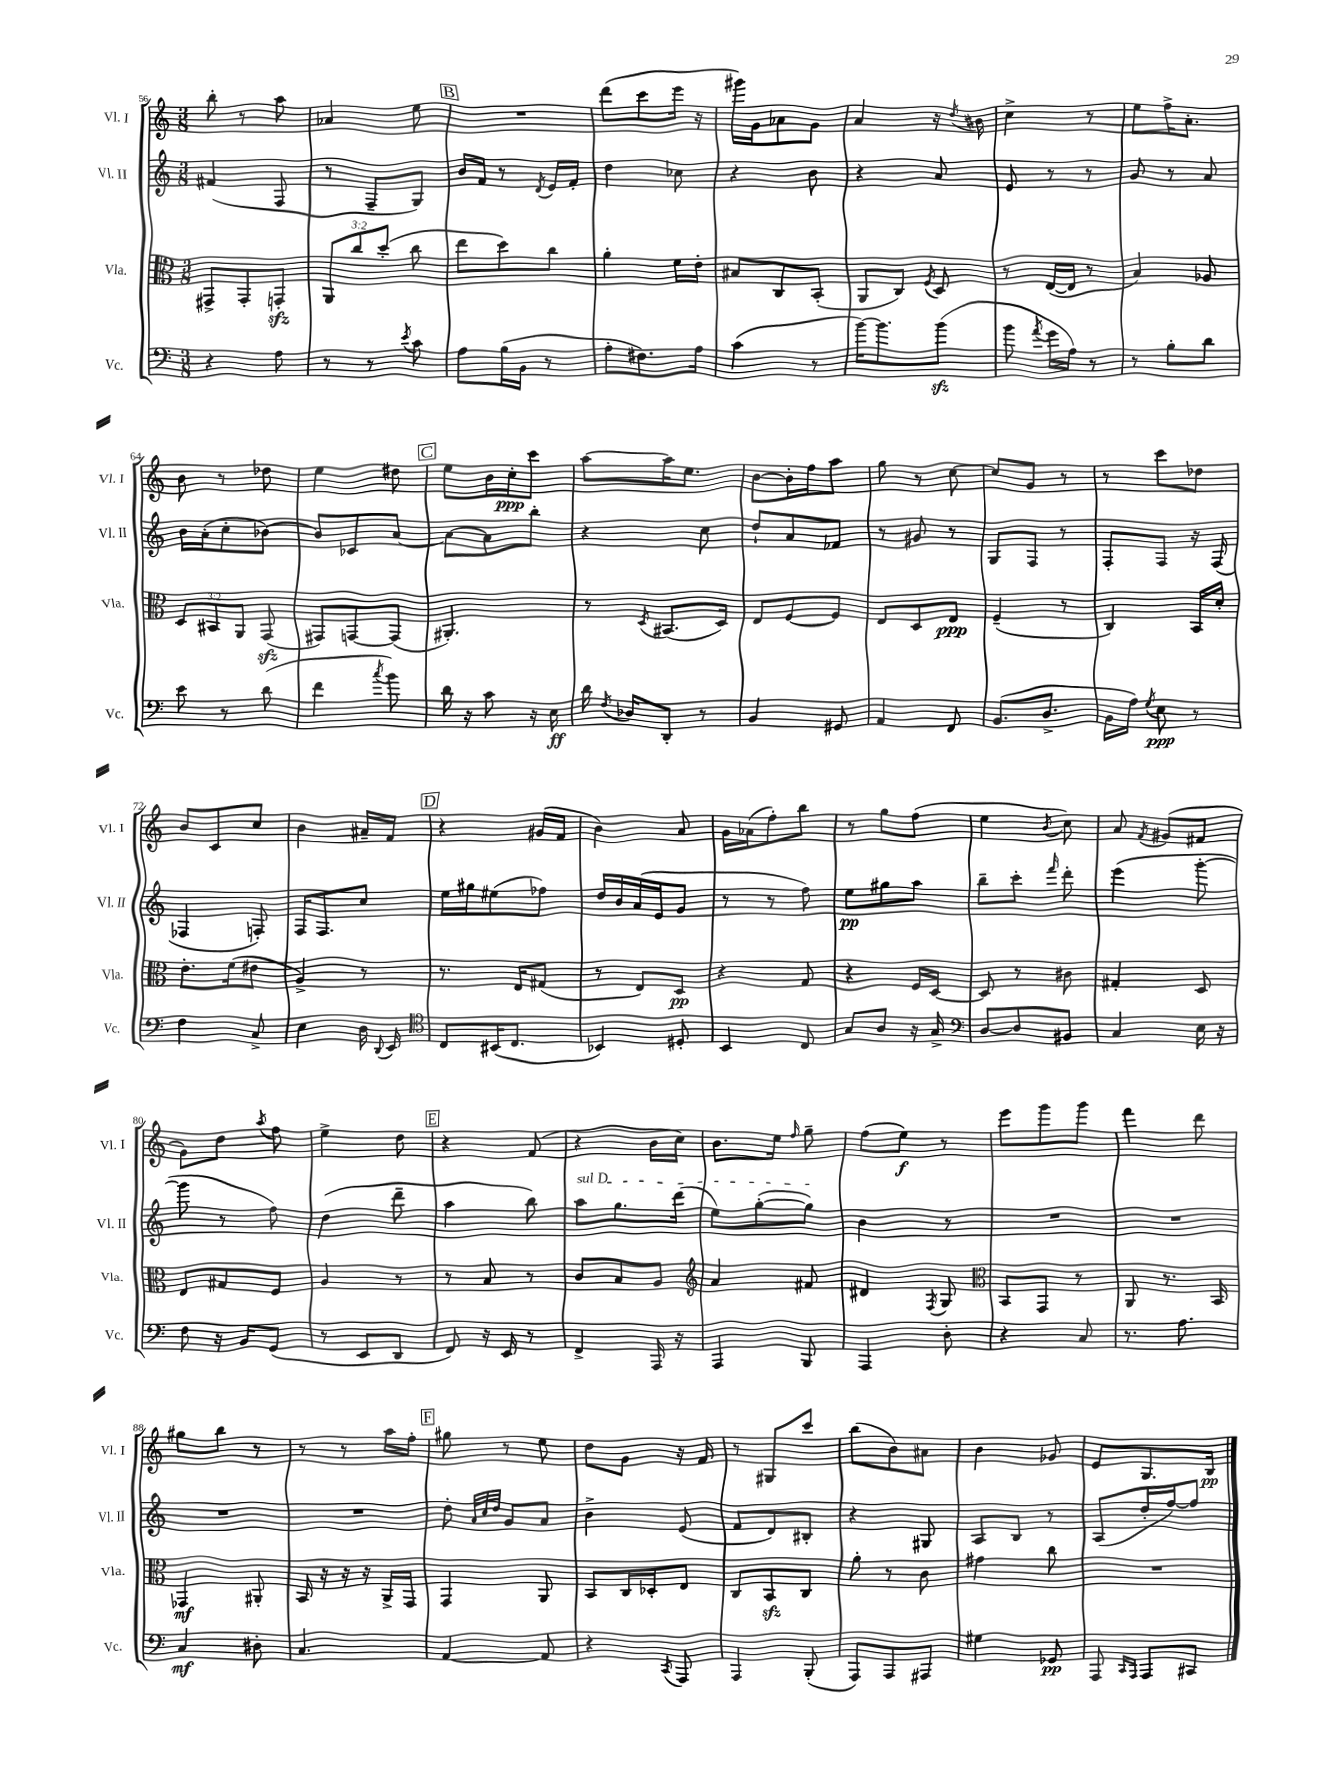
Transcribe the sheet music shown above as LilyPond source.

<<
\new StaffGroup <<
\new Staff = "s0" \with { instrumentName = "Vl. I" shortInstrumentName = "Vl. I" } {
    \clef treble \key c \major \numericTimeSignature \time 3/8
    \autoBeamOff b''8-. r8 a''8 |
    aes'4 e''8 |
    \mark \markup { \box "B" } R4. |
    d'''8[( c'''8 e'''16] r16 |
    gis'''16[) g'16 aes'8 g'8] |
    a'4 r16 \acciaccatura { d''8 } bis'16 |
    c''4-> r8 |
    e''8[ f''16-> a'8.]-. |
    b'8 r8 des''8 |
    e''4 dis''8 |
    \mark \markup { \box "C" } e''8[ b'16 c''16-.\ppp c'''8] |
    a''8[~ a''16 e''8.] |
    b'8[~ b'16-. f''16 a''8] |
    g''8 r8 c''8~ |
    c''8[ g'8] r8 |
    r8 c'''8[ des''8] |
    b'8[ c'8 c''8] |
    b'4 ais'16[-- f'16] |
    \mark \markup { \box "D" } r4 gis'16[( f'16] |
    b'4) a'8 |
    g'16[ aes'16( f''8-.) b''8] |
    r8 g''8[ f''8]( |
    e''4 \acciaccatura { b'8 } c''8) |
    a'8 \acciaccatura { f'8 } gis'8[( fis'8] |
    g'8[) d''8] \acciaccatura { a''8 } f''8 |
    e''4-> d''8 |
    \mark \markup { \box "E" } r4 f'8( |
    r4 b'16[ c''16]) |
    b'8.[ e''16] \grace { f''16 } g''8-- |
    f''8[( e''8]\f) r8 |
    e'''8[ g'''8 g'''8] |
    f'''4 d'''8 |
    gis''8[ b''8] r8 |
    r8 r8 a''16[ f''16]-. |
    \mark \markup { \box "F" } gis''8 r8 e''8 |
    d''8[ g'8] r16 f'16 |
    r8 gis8[ c'''8] |
    b''8[( b'8) ais'8] |
    b'4 ges'8 |
    e'8[ g8. b16]\pp \bar "|." |
}
\new Staff = "s1" \with { instrumentName = "Vl. II" shortInstrumentName = "Vl. II" } {
    \clef treble \key c \major \numericTimeSignature \time 3/8
    \autoBeamOff fis'4( f8 |
    r8 f8[-- g8]) |
    \mark \markup { \box "B" } b'16[ f'16] r8 \acciaccatura { d'8 } e'16[ f'16]-. |
    d''4 ces''8 |
    r4 b'8 |
    r4 a'8 |
    e'8 r8 r8 |
    g'8 r8 a'8 |
    b'16[ a'16-.( c''8-. bes'8]~) |
    bes'8[ ces'8 a'8]~ |
    \mark \markup { \box "C" } a'8[~ a'8 b''8]-. |
    r4 c''8 |
    d''8[-! a'8 fes'8] |
    r8 gis'8 r8 |
    g8[ f8] r8 |
    f8[-. f8] r16 f16( |
    fes4 f8-.) |
    f16[ f8. c''8] |
    \mark \markup { \box "D" } e''16[ gis''16 eis''8( fes''8]) |
    d''16[ b'16 a'16( e'16 g'8] |
    r8 r8 f''8) |
    e''8[\pp gis''8 a''8] |
    b''8[-- c'''8]-. \grace { f'''16 } d'''8-. |
    e'''4( g'''8~-. |
    g'''8 r8 f''8) |
    d''4( d'''8-- |
    \mark \markup { \box "E" } a''4 b''8) |
    \once \override TextSpanner.bound-details.left.text = \markup { \italic "sul D" } a''8[\startTextSpan g''8. d'''16]( |
    e''8[) g''8~-.( g''8]\stopTextSpan) |
    b'4 r8 |
    R4. |
    R4. |
    R4. |
    R4. |
    \mark \markup { \box "F" } d''8-. \grace { a'32[ c''32 d''32] } g'8[ a'8] |
    b'4-> e'8( |
    f'8[ d'8) bis8]-. |
    r4 gis8 |
    a8[ b8] r8 |
    a8[( d''16-. f''16~) f''8] \bar "|." |
}
\new Staff = "s2" \with { instrumentName = "Vla." shortInstrumentName = "Vla." } {
    \clef alto \key c \major \numericTimeSignature \time 3/8 \override Staff.TupletNumber.text = #tuplet-number::calc-fraction-text
    \autoBeamOff gis,8[-> gis,8-. g,8]-.\sfz |
    \tuplet 3/2 { a,8[ c''8 d''8]-.( } c''8 |
    \mark \markup { \box "B" } e''8[ d''8) c''8] |
    a'4-. f'16[ e'16]-. |
    bis8[ c8 b,8]-.( |
    a,8[ c8]) \acciaccatura { f8 } d8 |
    r8 e16[~( e16] r8 |
    b4) aes8 |
    \tuplet 3/2 { d8[ bis,8 a,8] } g,8\sfz( |
    gis,8[) g,8~ g,8]( |
    \mark \markup { \box "C" } ais,4.-.) |
    r8 \acciaccatura { d8 } bis,8.[( d16]) |
    e8[ f8~ f8] |
    e8[ d8 e8]\ppp |
    f4--( r8 |
    c4) b,16[ d'16]-. |
    e'8.[-. f'16( eis'8] |
    a4->) r8 |
    \mark \markup { \box "D" } r8. e16[ gis8]( |
    r8 e8[) d8]\pp |
    r4 g8 |
    r4 f16[ d16]~ |
    d8 r8 cis'8 |
    gis4-. d8 |
    e8[ gis8 f8] |
    a4 r8 |
    \mark \markup { \box "E" } r8 b8 r8 |
    c'8[ b8 a8] |
    \clef treble a'4 fis'8 |
    dis'4 \acciaccatura { f8 } g8 |
    \clef alto b,8[ g,8] r8 |
    a,8 r8. b,16 |
    ges,4\mf ais,8-. |
    b,16 r16 r16 r16 a,16[-> g,16] |
    \mark \markup { \box "F" } g,4 a,8 |
    b,8[ c16 des16-. e8] |
    c8[ b,8\sfz c8] |
    a'8-. r8 c'8 |
    gis'4 c''8 |
    R4. \bar "|." |
}
\new Staff = "s3" \with { instrumentName = "Vc." shortInstrumentName = "Vc." } {
    \clef bass \key c \major \numericTimeSignature \time 3/8
    \autoBeamOff r4 a8 |
    r8 r8 \acciaccatura { e'8 } c'8 |
    \mark \markup { \box "B" } a8[ b16( b,16] r8 |
    a8[-. fis8.) a16] |
    c'4( r8 |
    b'16[~) b'8. b'8]\sfz( |
    b'8 \acciaccatura { a'8 } g'16[ a16]) r8 |
    r8 b8[-. d'8] |
    e'8 r8 d'8( |
    f'4 \acciaccatura { c''8 } b'8) |
    \mark \markup { \box "C" } d'16 r16 c'8 r16 e16\ff |
    d'16 \acciaccatura { f8 } des16[ d,8]-. r8 |
    b,4 gis,8 |
    a,4 f,8 |
    b,8.[( d8.]-> |
    b,16[ a16]) \acciaccatura { g8 } e8\ppp r8 |
    f4 c8-> |
    e4 d16 \appoggiatura { d,8 } e,16 |
    \mark \markup { \box "D" } \clef tenor c8[ bis,16( c8.] |
    bes,4) dis8-. |
    b,4 c8 |
    g8[ a8] r16 g16-> |
    \clef bass d8[~ d8 bis,8] |
    c4 e16 r16 |
    f8 r16 b,16[ g,8]( |
    r8 e,8[ d,8] |
    \mark \markup { \box "E" } f,8) r16 e,16 r8 |
    f,4-> a,,16 r16 |
    a,,4 b,,8 |
    a,,4 d8-. |
    r4 c8 |
    r8. a8. |
    c4\mf dis8-. |
    c4. |
    \mark \markup { \box "F" } a,4~ a,8 |
    r4 \acciaccatura { c,8 } a,,8 |
    a,,4 b,,8-.( |
    a,,8[) a,,8 ais,,8] |
    gis4 ges,8\pp |
    a,,8 \grace { c,16[ a,,16] } a,,8[ cis,8] \bar "|." |
}
>>
>>
\layout { \context { \Score currentBarNumber = #56 } }
